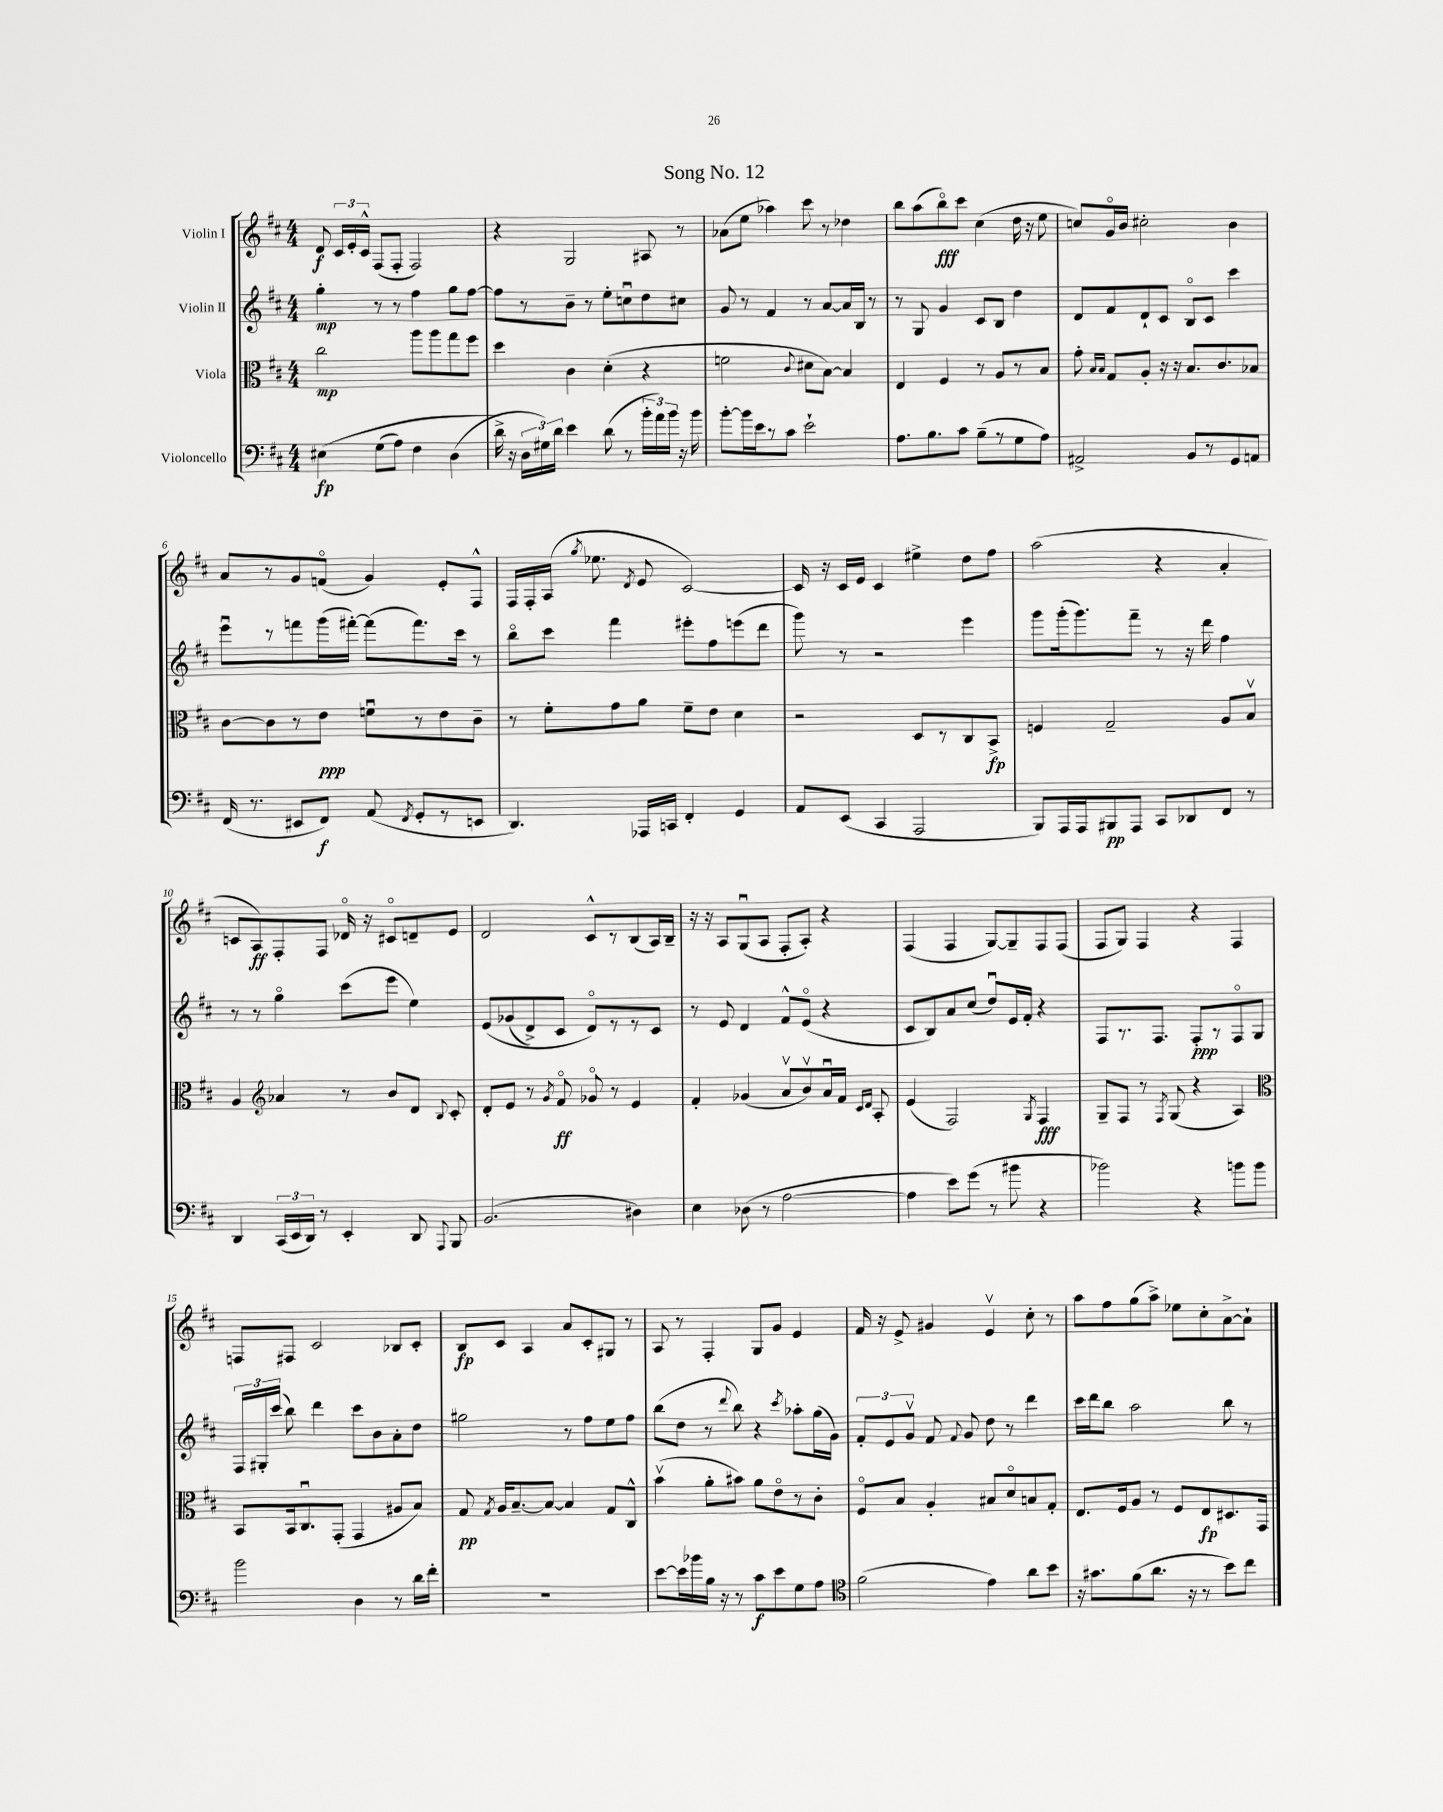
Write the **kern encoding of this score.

**kern	**kern	**kern	**kern
*staff4	*staff3	*staff2	*staff1
*clefF4	*clefC3	*clefG2	*clefG2
*k[f#c#]	*k[f#c#]	*k[f#c#]	*k[f#c#]
*M4/4	*M4/4	*M4/4	*M4/4
&(4E#	2cc#	4gg'	8d
.	.	.	24c#
.	.	.	24e'
.	.	.	24c#^^
(8G	.	8r	(8F#
8A)	.	8r	8F#'
4F#	8aa	4ff#	2F#)
.	8aa	.	.
(4D	8gg	8gg	.
.	8ff#	[8ff#	.
=	=	=	=
16d^&)	4dd	8ff#]	4r
16r	.	.	.
24D	.	8r	.
24G#)	.	.	.
24d	.	.	.
4e	4c#	8b~	2G
.	.	8r	.
(8d	(4d'	8ee'	.
8r	.	8ccu	.
24b'	4r	8dd	8A#
24a)	.	.	.
24b	.	.	.
16r	.	8cc#	8r
16b	.	.	.
=	=	=	=
[8b'	2f	8g	(8a-
16b]	.	8r	8ee
16e	.	.	.
8r	.	4f#	4aa-)
8c#	.	.	.
.	8qqc#	.	.
2e`	8d#	8r	8ccc#
.	[8B)	[8a	8r
.	4B]	16a]	4dd-
.	.	16B	.
.	.	8r	.
=	=	=	=
8.A	4E	8r	8bb
.	.	8G	(8aa
8.B	.	.	.
.	4F#	4g	8bbo)
8c#	.	.	8ccc#
(8B~	8r	8c#	(4cc#
8r	8A	8B	.
8G	8r	4dd	16dd
.	.	.	16r
8A)	8B	.	8ee
=	=	=	=
2AA#^	8g'	8d	8cc)
.	16qqB	.	.
.	16qqB	.	.
.	8G	8f#	16go
.	.	.	16b
.	8A'	8d`	2cc#'
.	16r	8c#	.
.	16r	.	.
8BB	8.B	8Bo	.
8r	.	8c#	.
.	8.c#	.	.
8GG	.	4ccc#	4b
8AA	8B-	.	.
=	=	=	=
(16FF#	[8c#	8eeeu	8a
8.r	.	.	.
.	8c#]	8r	8r
8EE#	8r	8fff	8g
8FF#)	8e	(16ggg	(8fo
.	.	[16fff#')	.
(8AA	8fu	(8fff#]	4g)
8qFF#	.	.	.
8GG'	8r	8.fff#)	.
8r	8e	.	8e'
.	.	16ccc#	.
8EE	8c#~	8r	8F#^^
=	=	=	=
4.DD)	8r	8bbo	16F#
.	.	.	16F#'
.	8f#'	8ccc#	(16A
.	.	.	8qgg
.	.	.	8.ee-
.	8g	4fff#	.
.	.	.	8qd
16AAA-	8a	.	8e
16CC	.	.	.
4FF#'	8f#~	8eee#'	[2c#)
.	8e	8ff#	.
4GG	4d	(8eee	.
.	.	8ddd	.
=	=	=	=
8AA	2r	8ggg)	16c#]
.	.	.	16r
(8EE	.	8r	16c#
.	.	.	16e
4CC#	.	2r	4c#
2AAA	8D	.	4ee#^
.	8r	.	.
.	8C#	4eee	8dd
.	8BB^	.	8ff#
=	=	=	=
8BBB)	4F	8ggg	(2aa
16AAA	.	(16ggg'	.
16AAA	.	8.ggg)	.
8BBB#	2G~	.	.
8AAA	.	8fff#~	.
8CC#	.	8r	4r
8DD-	.	16r	.
.	.	16ddd	.
8FF#	8A	4ff#	4a'
8r	8Bv	.	.
=	=	=	=
4DD	4A	8r	8c
.	.	8r	8A)
*	*clefG2	*	*
(24CC#	4a-	4ggo	8F#'
24EE	.	.	.
24DD)	.	.	.
8r	.	.	8F#
4EE'	8r	(8ccc#	16d-o
.	.	.	16r
.	8b	8eee	8c#o
8DD	8d	4ee)	8d~
8qqAAA	8qqB	.	.
8BBB	8c#'	.	8e
=	=	=	=
(2.BB	8d'	&(8e	2d
.	8e	(8g-	.
.	8r	8d^)	.
.	8qg	.	.
.	8f#o	8c#	.
.	8g-o	8do&)	8c#^^
.	8r	8r	8r
4D#)	4e	8r	(8B
.	.	8c#	16A)
.	.	.	16B~
=	=	=	=
4E	4f#'	8r	16r
.	.	.	16r
.	.	8e	8A
(8D-	(4g-	4d	(8Gu
8r	.	.	8A
[2A	8av	8f#^^	8F#'
.	8bv)	(8eo	8A')
.	16au	4r	4r
.	16f#	.	.
.	16qqc#	.	.
.	16qqd	.	.
.	8A'	.	.
=	=	=	=
4A]	(4e	8c#	(4F#
.	.	8B)	.
8e)	2F#)	8a	4F#
(8g	.	(8cc#	.
8r	.	8ddu)	[8G)
8b#	.	16e	8G~]
.	.	16f#'	.
.	8qG	.	.
4r	4F#	4r	8F#
.	.	.	(8F#
=	=	=	=
2b-)	8G~	8F#	8F#
.	8F#	8.r	8G)
.	8r	.	4F#
.	.	8.F#	.
.	8qF#	.	.
.	(8G	.	.
4r	4r	8F#'	4r
.	.	8r	.
8b	4A)	8F#o	4F#
8b	.	8G	.
=	=	=	=
*	*clefC3	*	*
2b	8BB	24F#	8F
.	.	24G#'	.
.	.	(24ccc#	.
.	16BB	8bb)	8F#
.	8.C#u	.	.
.	.	4ddd	2c#
.	(8GG'	.	.
4D	4GG	8ccc#	.
.	.	8b	.
8r	8A#	8a'	8B-
16d	8B)	8dd	8c#'
16f#'	.	.	.
=	=	=	=
1r	8G	2gg#	8B
.	8qG	.	.
.	16A	.	8c#
.	[8.B~	.	.
.	.	.	4A
.	8B_	.	.
.	4B]	8r	8a
.	.	8ff#	8c#'
.	8G	8ee	8G#
.	8C#^^	8ff#	8r
=	=	=	=
[8e	(4bv	(8bb	8A
16e]	.	8dd	8r
16b-	.	.	.
16B	8a'	8r	4F#'
16r	.	.	.
.	.	8qqddd	.
8r	8b#)	8bb)	.
8c#	8a	4r	8G
8e	8eo	.	8g
.	.	8qccc#	.
8G	8r	8aa-'	4e
8A	8c#'	(16gg	.
.	.	16g)	.
=	=	=	=
*clefC4	*	*	*
(2f#	8F#o	12f#'	16f#
.	.	.	16r
.	.	12e	.
.	8B	.	8e^
.	.	12gv	.
.	4A'	8f#	4g#
.	.	8qqf#	.
.	.	8g	.
4e)	8B#	8dd	4ev
.	8do	8r	.
8a	8B	4ddd	8cc#'
8b	8G'	.	8r
=	=	=	=
16r	8.E	16ccc#	8aa
8.g#	.	16ddd	.
.	.	8bb	8ff#
.	16F#	.	.
(8f#	8A	2aa	(8gg
8.a	8r	.	8aa^)
.	8F#	.	8ee-
16r	.	.	.
8r	8E	.	8cc#'
8b)	8.D#	8bb	[8a^
8cc#	.	8r	8a`]
.	16GG	.	.
==	==	==	==
*-	*-	*-	*-
